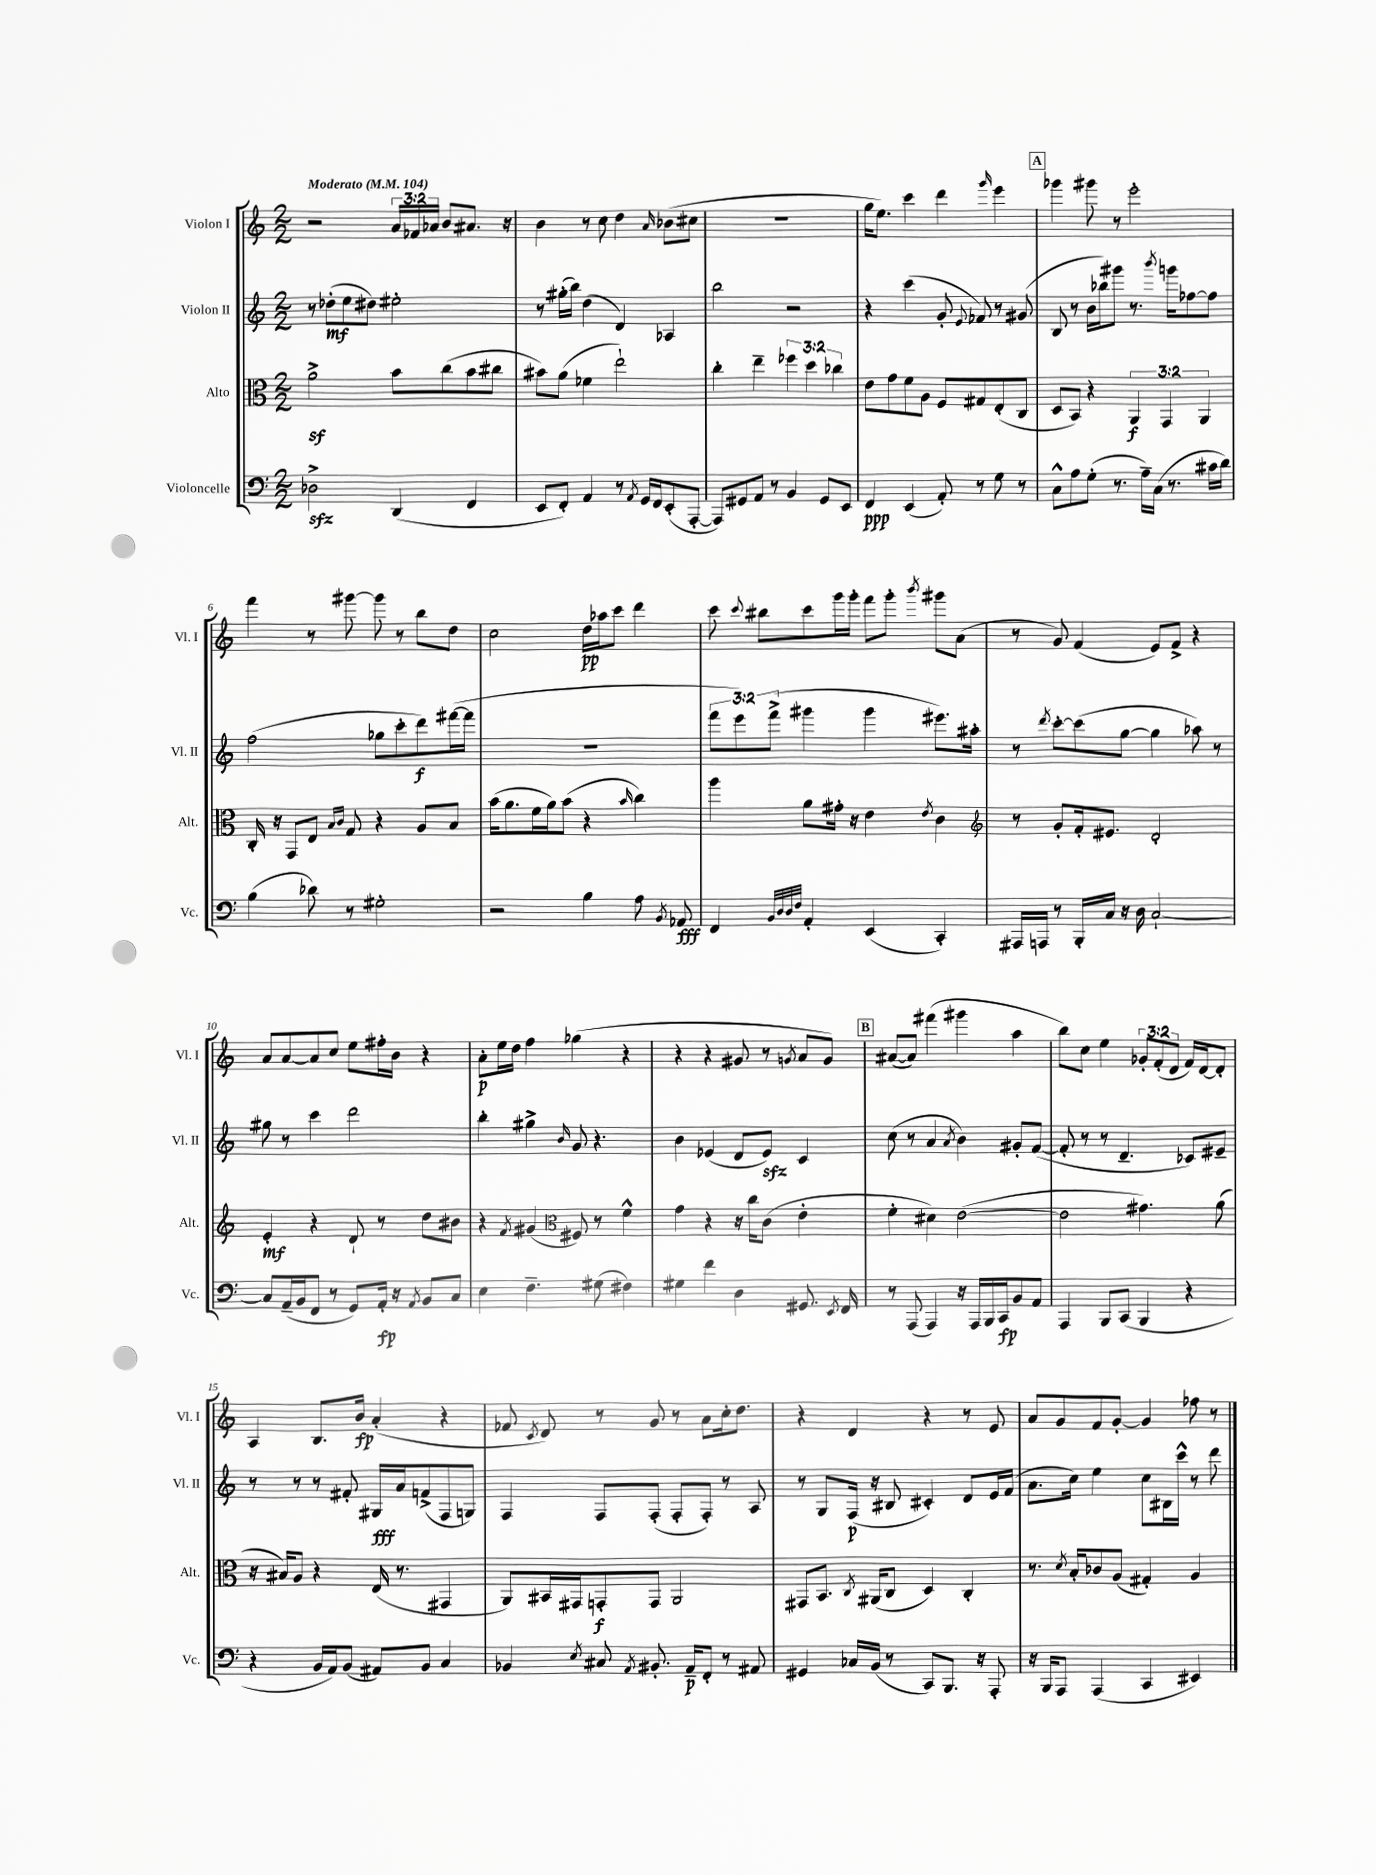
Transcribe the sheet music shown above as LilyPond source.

<<
\new StaffGroup <<
\new Staff = "s0" \with { instrumentName = "Violon I" shortInstrumentName = "Vl. I" } {
    \clef treble \key c \major \numericTimeSignature \time 2/2 \override Staff.TupletNumber.text = #tuplet-number::calc-fraction-text \tempo "Moderato" 4 = 104
    \autoBeamOff r2 \tuplet 3/2 { a'16[ fes'16 aes'16] } b'8[ ais'8.] r16 |
    b'4 r8 c''8 d''4 \grace { a'16 } bes'8[( cis''8] |
    R1 |
    g''16[ e''8.]) c'''4 d'''4 \grace { g'''16 } e'''4 |
    \mark \markup { \box "A" } ges'''4 gis'''8 r8 e'''2-. |
    f'''4 r8 gis'''8~ gis'''8 r8 b''8[ d''8] |
    c''2 d''16[\pp aes''16 c'''8] d'''4 |
    c'''8 \appoggiatura { c'''8 } bis''8[ c'''8 g'''16 g'''16]-. f'''8[ g'''8]-. \acciaccatura { b'''8 } gis'''8[ a'8]( |
    r8 g'8) f'4( e'8[) f'8]-> r4 |
    a'8[ a'8~ a'8 c''8] e''8[ fis''16-. b'16] r4 |
    a'8[-.\p e''16 d''16] f''4 ges''4( r4 |
    r4 r4 gis'8 r8 \acciaccatura { g'8 } a'8[ g'8]) |
    \mark \markup { \box "B" } ais'8[~( ais'8]) fis'''4( gis'''4 a''4 |
    b''8[) c''8] e''4 \tuplet 3/2 { ges'8[-. f'8-.( d'8] } f'16[) d'16~ d'8]-. |
    a4 b8.[ b'16]\fp a'4-.( r4 |
    fes'8 \acciaccatura { c'8 } d'8) r8 g'8 r8 a'8[ c''16-. d''8.] |
    r4 d'4 r4 r8 e'8 |
    a'8[ g'8 f'8 g'8]~-. g'4 fes''8 r8 \bar "|." |
}
\new Staff = "s1" \with { instrumentName = "Violon II" shortInstrumentName = "Vl. II" } {
    \clef treble \key c \major \numericTimeSignature \time 2/2 \override Staff.TupletNumber.text = #tuplet-number::calc-fraction-text
    \autoBeamOff r8 des''8[-.\mf( e''8 dis''8]) eis''2-. |
    r8 gis''16[-.( b''16]) d''4( d'4) aes4 |
    b''2 r2 |
    r4 c'''4( g'8-. \appoggiatura { e'8 } fes'8) r8 gis'8( |
    \mark \markup { \box "A" } b8 r8 b'16[ bes''16) gis'''8] r8. \acciaccatura { b'''8 } g'''16[ fes''8~ fes''8] |
    f''2( ges''8[ c'''8-. d'''8\f) fis'''16~( fis'''16] |
    R1 |
    \tuplet 3/2 { f'''8[ e'''8) f'''8]->( } gis'''4 gis'''4 eis'''8.[) ais''16]-. |
    r8 \acciaccatura { d'''8 } c'''8[~-. c'''8( g''8]~ g''4 aes''8) r8 |
    gis''8 r8 c'''4 d'''2 |
    b''4-. gis''4-> \grace { b'16 } g'8 r4. |
    b'4 ees'4( d'8[ ees'8]\sfz) c'4 |
    \mark \markup { \box "B" } c''8( r8 a'4 \acciaccatura { a'8 } b'4) gis'8[-. f'8]~( |
    f'8-. r8 r8 d'4.-- ces'8[) eis'8]-- |
    r8 r8 r8 fis'8-. gis16[\fff a'16 f'8->( f8 g8]) |
    f4 f8[ f8]-.( f8[-. f8]-.) r8 a8 |
    r8 g8[ f16]\p( r16 bis8 cis'4-.) d'8[ e'16 f'16]( |
    a'8.[ c''16]) e''4 c''8[ bis16 c'''16]-^ r8 d'''8 \bar "|." |
}
\new Staff = "s2" \with { instrumentName = "Alto" shortInstrumentName = "Alt." } {
    \clef alto \key c \major \numericTimeSignature \time 2/2 \override Staff.TupletNumber.text = #tuplet-number::calc-fraction-text
    \autoBeamOff a'2->\sf b'8[ c''8( b'8 cis''8] |
    bis'8[) a'8]( fes'4 e''2-!) |
    c''4-. e''4-- \tuplet 3/2 { fes''4 d''4 ces''4 } |
    e'8[ g'8 f'8 a8] f8[ gis8 e8-.( c8] |
    \mark \markup { \box "A" } d8[ b,8]) r4 \tuplet 3/2 { a,4\f g,4 a,4 } |
    c16-. r16 g,8[ e8] \grace { b16[ c'16] } g8 r4 a8[ b8] |
    b'16[( a'8. f'16 a'16) b'8]( r4 \grace { b'16 } c''4) |
    a''4 a'8[ gis'16]-. r16 e'4 \acciaccatura { e'8 } c'4 |
    \clef treble r8 g'8[-. f'16-. eis'8.] d'2-. |
    e'4-.\mf r4 d'8-! r8 d''8[ bis'8] |
    r4 \acciaccatura { f'8 } gis'4( \clef alto fis8) r8 f'4-^ |
    g'4 r4 r16 c''16[ c'8]( e'4-. |
    \mark \markup { \box "B" } f'4-. dis'4) e'2~( |
    e'2 gis'4.) a'8( |
    r16 bis16[) a8] r4 e16( r8. gis,4 |
    a,8[) bis,16 gis,16 g,8-.\f g,8] a,2 |
    gis,8[ b,8.] \acciaccatura { c8 } ais,16[( c8] d4) c4-. |
    r8. \acciaccatura { d'8 } b16[-. ces'8 a8]( gis4-.) a4 \bar "|." |
}
\new Staff = "s3" \with { instrumentName = "Violoncelle" shortInstrumentName = "Vc." } {
    \clef bass \key c \major \numericTimeSignature \time 2/2
    \autoBeamOff des2->\sfz d,4( f,4 |
    e,8[ f,8]-.) a,4 r8 \acciaccatura { a,8 } g,16[ f,16 e,8-.( a,,8]~-. |
    a,,8[) gis,8 a,8] r8 b,4 gis,8[ e,8] |
    f,4\ppp e,4( a,8-.) r8 g8 r8 |
    \mark \markup { \box "A" } c8[-^ a8 g8]-.( r8. a16[--) c16]( r8. cis'16[ d'16]) |
    b4( des'8) r8 gis2-. |
    r2 b4 a8 \acciaccatura { b,8 } aes,8\fff |
    f,4 \grace { b,32[ d32 d32 f32] } a,4-. e,4( c,4-.) |
    ais,,16[ a,,16] r8 b,,16[-. c16] r16 d16 c2~-! |
    c8[ a,16--( b,16 f,8] r8 g,8[) a,16]-.\fp r16 \acciaccatura { a,8 } b,8[ c8] |
    e4 f4.-- gis8( fis4) |
    gis4 f'4 d4 gis,8. \acciaccatura { e,8 } f,16 |
    \mark \markup { \box "B" } r8 a,,8( a,,4) r16 a,,16[ b,,16 c,16\fp b,8 a,8] |
    a,,4 b,,8[ c,8]( b,,4 r4 |
    r4 b,16[ a,16) b,8]( ais,8[) b,8] c4 |
    bes,4 \acciaccatura { e8 } cis8 \acciaccatura { a,8 } bis,8.-. a,16[--\p f,8]-. r8 ais,8 |
    gis,4 ces16[ b,16]( r8 c,8[) b,,8.] r16 a,,8-. |
    r16 b,,16[ a,,8] a,,4( c,4 eis,4) \bar "|." |
}
>>
>>
